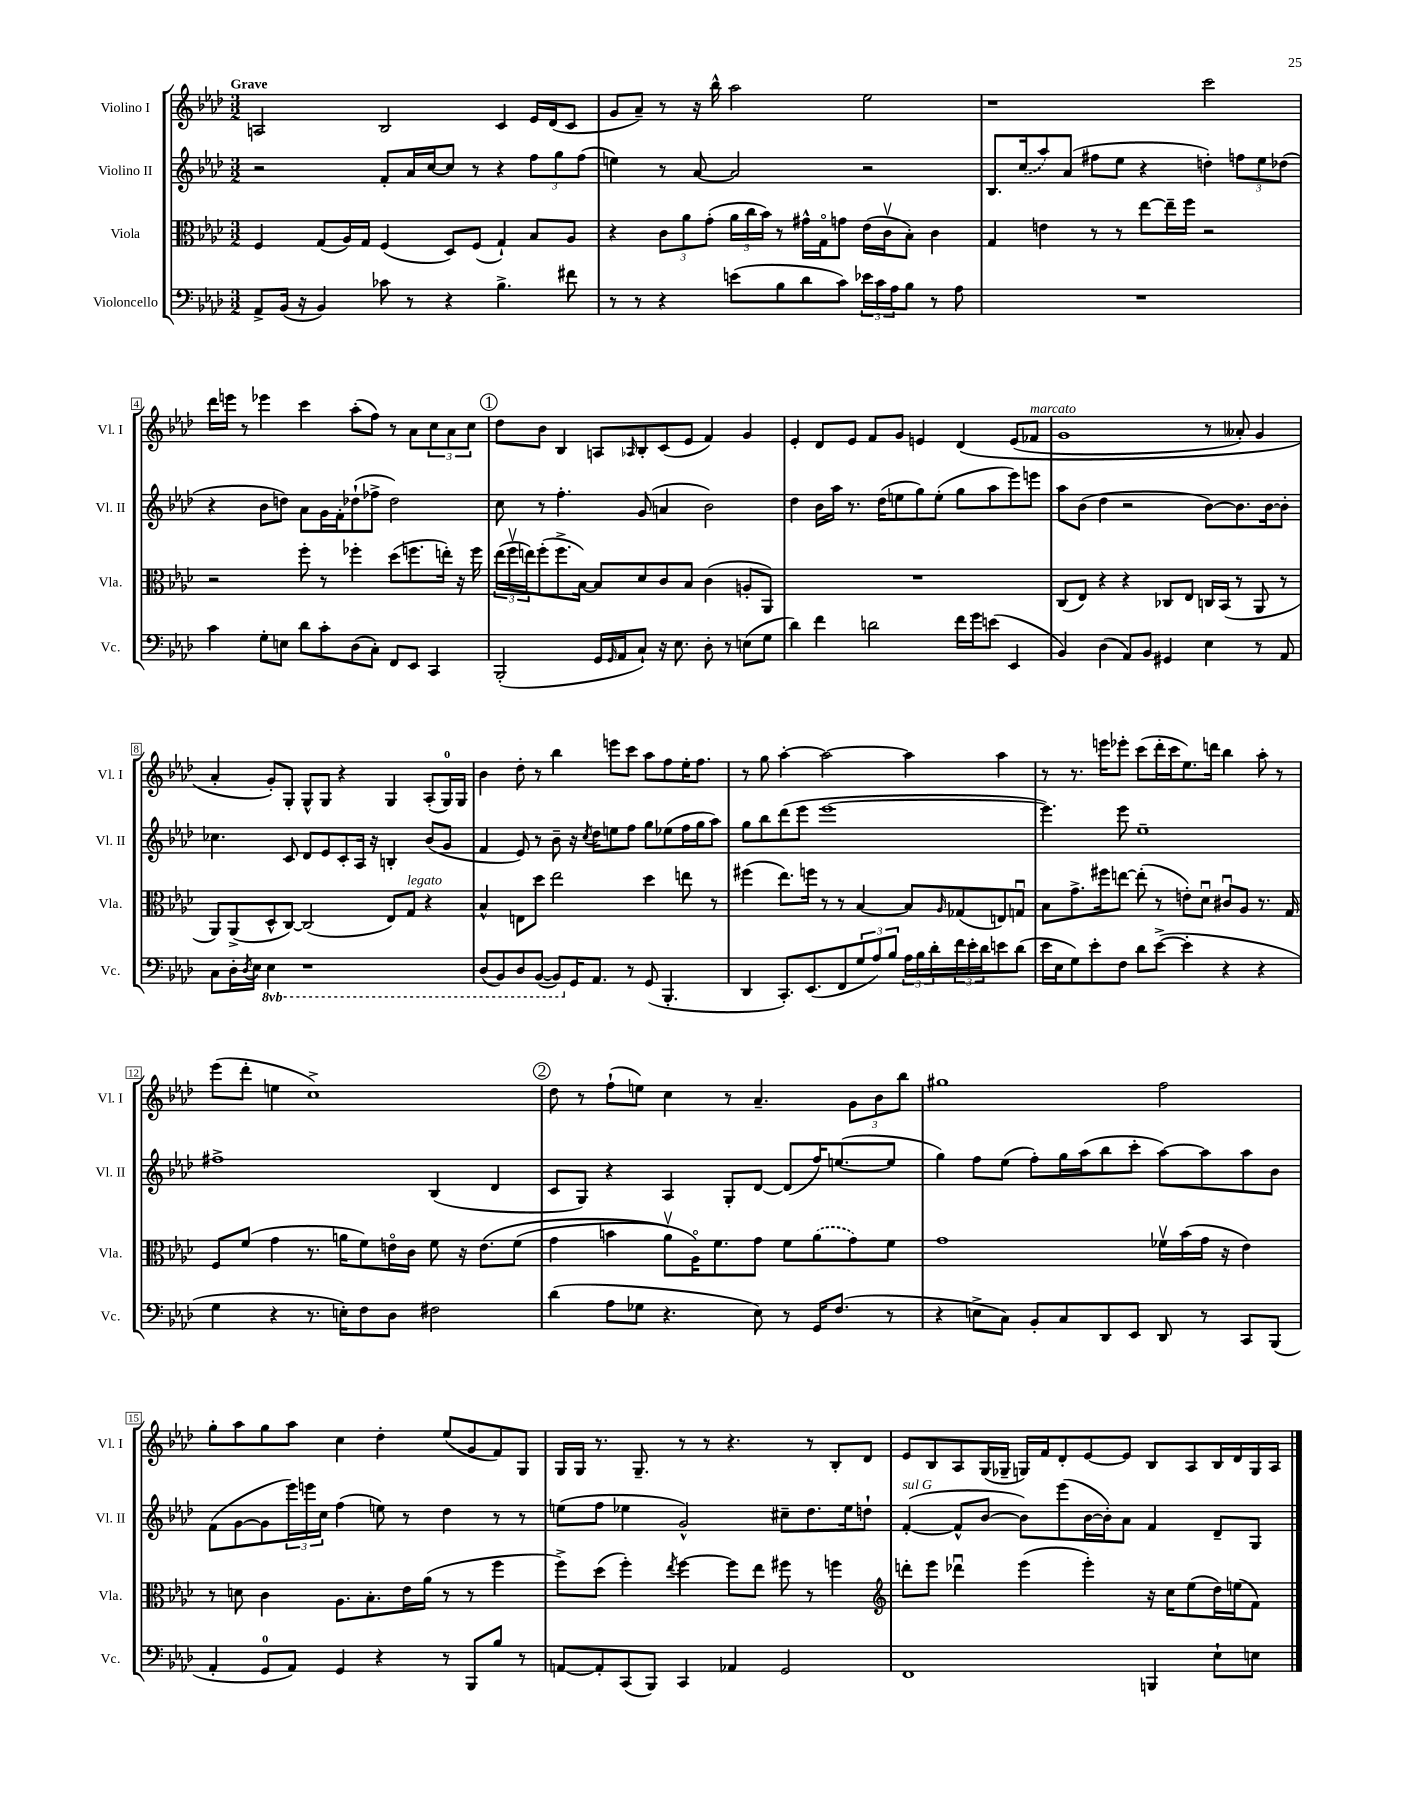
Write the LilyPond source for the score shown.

<<
\new StaffGroup <<
\new Staff = "s0" \with { instrumentName = "Violino I" shortInstrumentName = "Vl. I" } {
    \clef treble \key aes \major \numericTimeSignature \time 3/2 \tempo "Grave"
    a2 bes2 c'4 ees'16 des'16( c'8 |
    g'8 aes'8--) r8 r16 bes''16-^ aes''2 ees''2 |
    r1 c'''2 |
    des'''16 e'''16 r8 ees'''4 c'''4 aes''8-.( f''8) r8 aes'8 \tuplet 3/2 { c''8 aes'8 c''8 } |
    \mark \markup { \circle "1" } des''8 bes'8 bes4 a8 \grace { aes16 } bes8-. c'8( ees'8 f'4) g'4 |
    ees'4-. des'8 ees'8 f'8 g'8 e'4 des'4\( e'8( fes'8^\markup { \italic "marcato" } |
    g'1 r8 aeses'8-.) g'4 |
    aes'4-. g'8-.\) g8-. g8-^ g8 r4 g4 aes8-.( g16-0) g16 |
    bes'4 des''8-. r8 bes''4 e'''8 c'''8 aes''8 f''8 ees''16-. f''8. |
    r8 g''8 aes''4~-. aes''2~ aes''4 aes''4 |
    r8 r8. e'''16 ees'''8-. c'''8( des'''16-. c'''16 ees''8.) d'''16 bes''4 aes''8-. r8 |
    ees'''8( des'''8-. e''4 c''1->) |
    \mark \markup { \circle "2" } des''8 r8 f''8-!( e''8) c''4 r8 aes'4.-- \tuplet 3/2 { g'8 bes'8 bes''8 } |
    gis''1 f''2 |
    g''8-. aes''8 g''8 aes''8 c''4 des''4-. ees''8( g'8 f'8) g8 |
    g16 g16 r8. g8.-- r8 r8 r4. r8 bes8-. des'8 |
    ees'8 bes8 aes8 g16( ges16-- g16) f'16 des'8-. ees'8~ ees'8 bes8 aes8 bes16 des'16 g16 aes16 \bar "|." |
}
\new Staff = "s1" \with { instrumentName = "Violino II" shortInstrumentName = "Vl. II" } {
    \clef treble \key aes \major \numericTimeSignature \time 3/2
    r2 f'8-. aes'16 c''16~ c''8 r8 r4 \tuplet 3/2 { f''8 g''8 f''8( } |
    e''4) r8 aes'8~ aes'2 r2 |
    bes8. \once \slurDashed c''16( aes''8) aes'8( fis''8 ees''8 r4 d''4-.) \tuplet 3/2 { f''8 ees''8 des''8( } |
    r4 bes'8 d''8) aes'8 g'16 f'16-. des''8-!( fes''8-> des''2) |
    \mark \markup { \circle "1" } c''8 r8 f''4.-. g'8( a'4 bes'2) |
    des''4 bes'16 aes''16 r8. des''16( e''8 g''8) e''8-.( g''8 aes''8 ees'''8) e'''8 |
    aes''8 bes'8( des''4 r2 bes'8~) bes'8. bes'16~ bes'8-. |
    ces''4. c'8 des'8 ees'8 c'8-. aes16 r16 b4-. bes'8( g'8 |
    f'4 ees'8) r8 bes'8-- r16 \acciaccatura { c''8 } des''16 e''8 f''8 g''8 ees''8( f''16 g''16 aes''8) |
    g''8 bes''8 des'''8( ees'''8 ees'''1~ |
    ees'''4.) ees'''8 ees''1-- |
    fis''1-> bes4( des'4 |
    \mark \markup { \circle "2" } c'8 g8) r4 aes4 g8-. des'8~ des'8( f''16) e''8.~( e''8 |
    g''4) f''8 ees''8( f''8-.) g''16 aes''16( bes''8 c'''8-. aes''8~) aes''8 aes''8 bes'8 |
    f'8( g'8~ g'8 \tuplet 3/2 { ees'''16) e'''16 c''16 } f''4( e''8) r8 des''4 r8 r8 |
    e''8( f''8 ees''4 g'2-^) cis''8-- des''8. ees''16 d''8-! |
    f'4~-.^\markup { \italic "sul G" }( f'8-^ bes'8~ bes'8) ees'''8( bes'16~ bes'16-.) aes'8 f'4 des'8-- g8 \bar "|." |
}
\new Staff = "s2" \with { instrumentName = "Viola" shortInstrumentName = "Vla." } {
    \clef alto \key aes \major \numericTimeSignature \time 3/2
    f4 g8( aes16) g16 f4( des8) f8( g4-!) bes8 aes8 |
    r4 \tuplet 3/2 { c'8 aes'8 g'8-.( } \tuplet 3/2 { aes'16 c''16 bes'16) } r8 gis'16-^ g16\flageolet g'8 ees'16( c'16\upbow bes8-.) c'4 |
    g4 e'4 r8 r8 ees''8~ ees''16-- f''16 r2 |
    r2 f''8-. r8 fes''4-. des''8( f''8. e''16-.) r16 f''16 |
    \mark \markup { \circle "1" } \tuplet 3/2 { ees''16( f''16\upbow e''16) } f''8-.( f''8.-> bes16~) bes8 des'8 c'8 bes8 c'4( a8-. aes,8) |
    R1. |
    c8( ees8) r4 r4 ces8 ees8 c16 bes,16( r8 aes,8 r8 |
    aes,8) aes,8->( des8-^ c8~) c2( ees8) g8^\markup { \italic "legato" } r4 |
    bes4-^ e8 des''8 ees''2 des''4 e''8 r8 |
    fis''4( ees''8.) f''16 r8 r8 bes4~ bes8 \grace { aes16 } ges8( e8) g8\downbow |
    bes8 g'8.-> fis''16 e''8~ e''8-.( r8 e'8-.) des'8\downbow cis'8\downbow aes8 r8. g16 |
    f8 f'8( g'4 r8. a'16 f'8) e'16\flageolet c'16 f'8 r16 e'8.\( f'8( |
    \mark \markup { \circle "2" } g'4 b'4 aes'8\upbow) aes16\flageolet\) f'8. g'8 f'8 \once \slurDashed aes'8( g'8) f'8 |
    g'1 fes'16\upbow bes'16( g'16 r16 ees'4) |
    r8 d'8 c'4 aes8. bes8.-. ees'16 aes'16( r8 r8 f''4 |
    f''8->) des''8( f''4-.) \acciaccatura { ees''8 } f''4~ f''8 ees''8 fis''8 r8 f''4 |
    \clef treble d'''8-. ees'''8 des'''4\downbow ees'''4( ees'''4-.) r16 c''16 ees''8( des''16) e''16( f'8) \bar "|." |
}
\new Staff = "s3" \with { instrumentName = "Violoncello" shortInstrumentName = "Vc." } {
    \clef bass \key aes \major \numericTimeSignature \time 3/2 \set Staff.ottavationMarkups = #ottavation-simple-ordinals
    aes,8-> bes,16( r16 bes,4) ces'8 r8 r4 bes4.-> fis'8 |
    r8 r8 r4 e'8( bes8 des'8 c'8) \tuplet 3/2 { ees'16 c'16 aes16 } bes8 r8 aes8 |
    R1. |
    c'4 g8-. e8 des'8 c'8-. des8( c8-.) f,8 ees,8 c,4 |
    \mark \markup { \circle "1" } bes,,2-.( g,16 \grace { g,16 } aes,16 c8-!) r16 ees8. des8-. r8 e8( g8 |
    des'4) f'4 d'2 f'16 g'16 e'8( ees,4 |
    bes,4) des4( aes,8) bes,8 gis,4 ees4 r8 aes,8 |
    c8 des16-. \acciaccatura { des8 } ees16 \ottava #-1 ees,4 r1 |
    des,8( bes,,8) des,8 bes,,8~( bes,,8) \ottava #0 g,16 aes,8. r8 g,8( bes,,4.-. |
    des,4 c,8.-.) ees,8.( f,8 \tuplet 3/2 { g8 aes8) bes8 } \tuplet 3/2 { aes16 bes16 des'16-. } \tuplet 3/2 { f'16 ees'16-. des'16 } e'8 des'8( |
    ees'16 ees16 g8) ees'8-. f8 des'8 ees'8~->( ees'4-. r4 r4 |
    g4 r4 r8. e16-.) f8 des8 fis2 |
    \mark \markup { \circle "2" } des'4( aes8 ges8 r4. ees8) r8 g,16 f8.( r8 |
    r4 e8-> c8) bes,8-. c8 des,8 ees,8 des,8 r8 c,8 bes,,8( |
    aes,4-. g,8-0 aes,8) g,4 r4 r8 bes,,8 bes8 r8 |
    a,8~ a,8-. c,8( bes,,8) c,4 aes,4 g,2 |
    f,1 b,,4 ees8-! e8 \bar "|." |
}
>>
>>
\layout { \context { \Score \override BarNumber.stencil = #(make-stencil-boxer 0.1 0.3 ly:text-interface::print) } }
